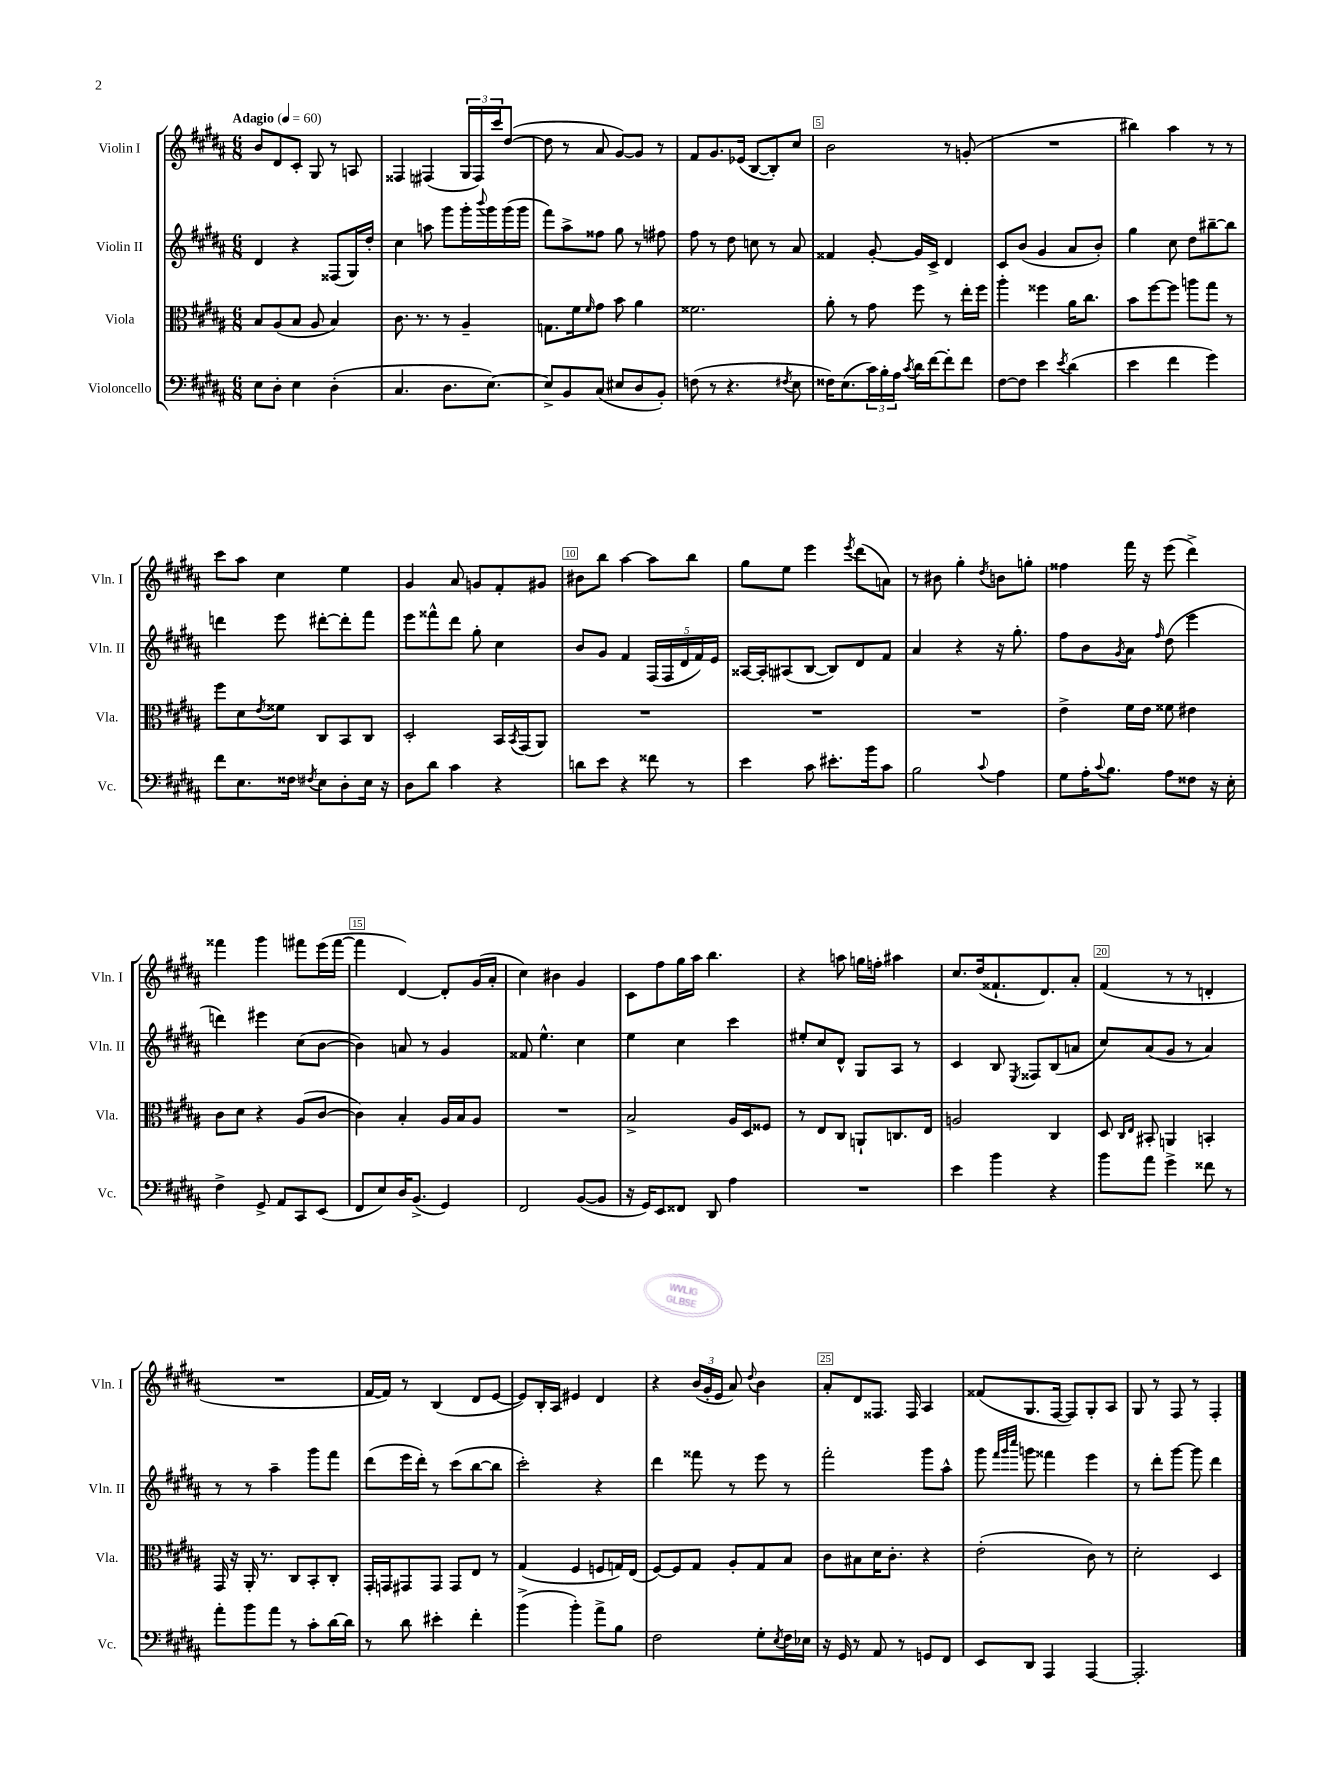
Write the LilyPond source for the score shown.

<<
\new StaffGroup <<
\new Staff = "s0" \with { instrumentName = "Violin I" shortInstrumentName = "Vln. I" } {
    \clef treble \key b \major \numericTimeSignature \time 6/8 \tempo "Adagio" 4 = 60
    b'8 dis'8 cis'8-. gis8 r8 a8 |
    fisis4 fis4( \tuplet 3/2 { gis16 fis16) cis'''16 } dis''8~( |
    dis''8 r8 ais'8 gis'8~) gis'8 r8 |
    fis'8 gis'8. ees'16( b8~ b8-.) cis''8 |
    b'2 r8 g'8-.( |
    R2. |
    bis''4) ais''4 r8 r8 |
    cis'''8 ais''8 cis''4 e''4 |
    gis'4 ais'8 g'8 fis'8-. gis'8 |
    bis'8 b''8 ais''4~ ais''8 b''8 |
    gis''8 e''8 e'''4 \acciaccatura { e'''8 } dis'''8( a'8) |
    r8 bis'8 gis''4-. \acciaccatura { dis''8 } b'8 g''8-. |
    fisis''4 fis'''16 r16 e'''8( dis'''4->) |
    fisis'''4 gis'''4 fis'''8 e'''16( fis'''16~ |
    fis'''4 dis'4~) dis'8-. gis'16( ais'16-. |
    cis''4) bis'4 gis'4 |
    cis'8 fis''8 gis''16 ais''16 b''4. |
    r4 a''8 g''16 f''16-. ais''4 |
    cis''8. dis''16( fisis'8.-! dis'8.) ais'8-. |
    fis'4( r8 r8 d'4-. |
    R2. |
    fis'16~ fis'16) r8 b4( dis'8 e'8~ |
    e'8) b16-. ais16 eis'4 dis'4 |
    r4 \tuplet 3/2 { b'16( gis'16-. e'16 } ais'8) \appoggiatura { dis''8 } b'4 |
    ais'8-. dis'8 fisis8. fisis16 ais4 |
    fisis'8( gis8. fis16~ fis8) gis8-. ais8 |
    gis8 r8 fis8 r8 fis4-. \bar "|." |
}
\new Staff = "s1" \with { instrumentName = "Violin II" shortInstrumentName = "Vln. II" } {
    \clef treble \key b \major \numericTimeSignature \time 6/8
    dis'4 r4 fisis8( gis16) dis''16-. |
    cis''4 a''8 gis'''8 gis'''16-. \appoggiatura { b'''8 } gis'''16 gis'''16( gis'''16 |
    fis'''8) ais''8-> fisis''8 gis''8 r8 fis''8 |
    fis''8 r8 dis''8 c''8 r8 ais'8 |
    fisis'4 gis'8~-. gis'16 cis'16-> dis'4 |
    cis'8 b'8( gis'4 ais'8 b'8-.) |
    gis''4 cis''8 dis''8 bis''8~-- bis''8 |
    d'''4 e'''8 dis'''8~-. dis'''8-. fis'''8 |
    e'''8 fisis'''8-^ dis'''8 gis''8-. cis''4 |
    b'8 gis'8 fis'4 \tuplet 5/4 { fis16( fis16 dis'16 fis'16) e'16 } |
    aisis16~ aisis16-. ais8( b8~ b8) dis'8 fis'8 |
    ais'4 r4 r16 gis''8.-. |
    fis''8 b'8 \acciaccatura { gis'8 } ais'8 \grace { fis''16 } dis''8( e'''4 |
    d'''4) eis'''4 cis''8( b'8~ |
    b'4) a'8 r8 gis'4 |
    fisis'8 e''4.-^ cis''4 |
    e''4 cis''4 cis'''4 |
    eis''8-. cis''8 dis'8-^ gis8 ais8 r8 |
    cis'4 b8 \acciaccatura { e8 } fisis8 b8( a'8 |
    cis''8) ais'8( gis'8 r8 ais'4) |
    r8 r8 ais''4-- gis'''8 fis'''8 |
    dis'''8( e'''16 dis'''16-.) r8 cis'''8( b''8~ b''8 |
    cis'''2-.) r4 |
    dis'''4 fisis'''8 r8 e'''8 r8 |
    fis'''2-. gis'''8 ais''8-^ |
    gis'''8 \grace { fis'''32 gis'''32 cis''''32 } g'''8 fisis'''4 e'''4 |
    r8 dis'''8-. gis'''8~ gis'''8 dis'''4 \bar "|." |
}
\new Staff = "s2" \with { instrumentName = "Viola" shortInstrumentName = "Vla." } {
    \clef alto \key b \major \numericTimeSignature \time 6/8
    b8 ais8( b8 ais8 b4) |
    cis'8. r8. r8 ais4-- |
    g8. fis'16 \grace { fis'16 } gis'8 b'8 ais'4 |
    fisis'2. |
    ais'8-. r8 gis'8 fis''8 r8 e''16-. fis''16 |
    ais''4-. fisis''4 ais'16 cis''8. |
    b'8 fis''8~ fis''8 a''8 gis''8 r8 |
    fis''8 dis'8 \acciaccatura { e'8 } fisis'8 cis8 b,8 cis8 |
    dis2-. b,16 \acciaccatura { b,8 } gis,16( ais,8) |
    R2. |
    R2. |
    R2. |
    e'4-> fis'16 e'16 fisis'8 eis'4 |
    cis'8 dis'8 r4 ais8( cis'8~ |
    cis'4) b4-. ais16 b16 ais8 |
    R2. |
    b2-> ais16 dis16 fisis8 |
    r8 e8 cis8 a,8-! c8. e16 |
    a2 cis4 |
    dis8 \grace { cis16 e16 } bis,8-. a,4 b,4-. |
    gis,16 r16 ais,16-. r8. cis8 b,8-. cis8-. |
    gis,16-. g,16 gis,8 gis,8 gis,8 e8 r8 |
    gis4( fis4 f8 g16) e16( |
    fis8~) fis8 gis8 ais8-. gis8 b8 |
    cis'8 bis8 dis'16 cis'8.-. r4 |
    e'2-.( cis'8) r8 |
    dis'2-. dis4 \bar "|." |
}
\new Staff = "s3" \with { instrumentName = "Violoncello" shortInstrumentName = "Vc." } {
    \clef bass \key b \major \numericTimeSignature \time 6/8
    e8 dis8-. e4 dis4-.( |
    cis4. dis8. e8.~) |
    e8-> b,8 cis8( eis8 dis8 b,8-.) |
    f8( r8 r4. \acciaccatura { fis8 } e8 |
    fisis16) e8.( \tuplet 3/2 { cis'16) b16-. ais16 } \acciaccatura { cis'8 } dis'16 fis'16~ fis'8-. fis'8 |
    fis8~ fis8 e'4 \acciaccatura { e'8 } dis'4( |
    e'4 fis'4 gis'4) |
    fis'8 e8. fisis16 \acciaccatura { fis8 } e8 dis8-. e16 r16 |
    dis8 dis'8 cis'4 r4 |
    d'8 e'8 r4 fisis'8 r8 |
    e'4 cis'8 eis'8.-. b'16 cis'8 |
    b2 \appoggiatura { cis'8 } ais4 |
    gis8 ais16-. \appoggiatura { cis'8 } b8. ais8 fisis8 r16 e16-. |
    fis4-> gis,8-> ais,8 cis,8 e,8( |
    fis,8 e8) dis16 b,8.->( gis,4) |
    fis,2 b,8~( b,8 |
    r16 gis,16) e,8 fisis,8 dis,8 ais4 |
    R2. |
    e'4 b'4 r4 |
    b'8 ais'8 gis'4-> fisis'8 r8 |
    ais'8-. b'8 ais'8 r8 cis'8-. dis'16~ dis'16 |
    r8 dis'8 eis'4-. fis'4-. |
    b'4->( b'4-.) ais'8-> b8 |
    fis2 gis8-. \acciaccatura { e8 } fis16 ees16 |
    r16 gis,16 r8 ais,8 r8 g,8 fis,8 |
    e,8 dis,8 ais,,4 ais,,4~ |
    ais,,2.-. \bar "|." |
}
>>
>>
\layout { \context { \Score \override BarNumber.break-visibility = ##(#f #t #t) barNumberVisibility = #(every-nth-bar-number-visible 5) \override BarNumber.stencil = #(make-stencil-boxer 0.1 0.3 ly:text-interface::print) } }
